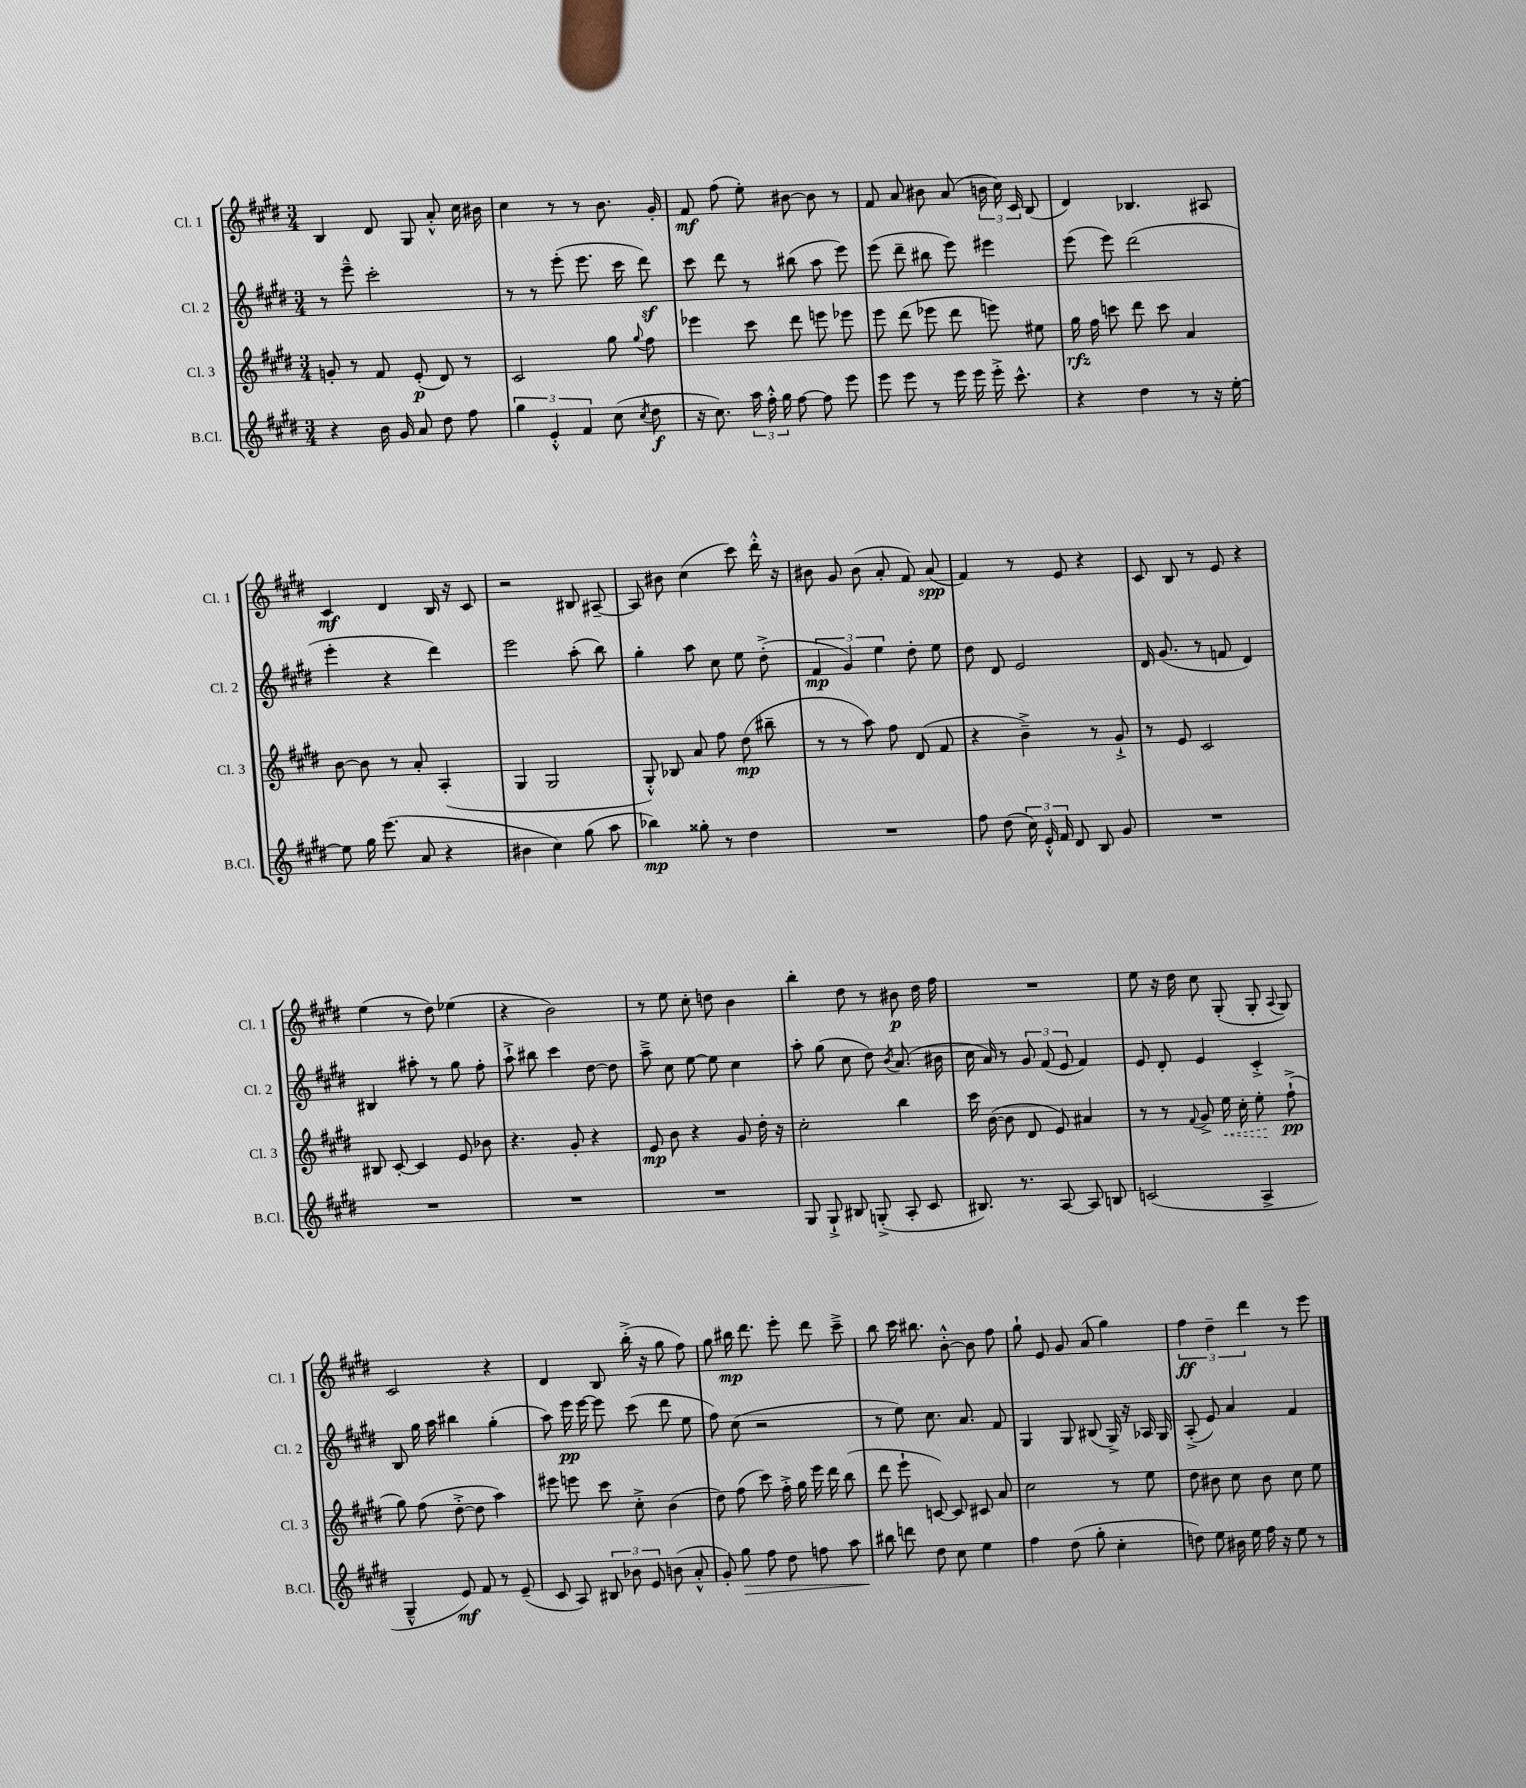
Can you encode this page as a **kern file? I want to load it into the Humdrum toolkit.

**kern	**kern	**kern	**kern
*staff4	*staff3	*staff2	*staff1
*clefG2	*clefG2	*clefG2	*clefG2
*k[f#c#g#d#]	*k[f#c#g#d#]	*k[f#c#g#d#]	*k[f#c#g#d#]
*M3/4	*M3/4	*M3/4	*M3/4
4r	8g'/	8r	4B/
.	8r	8eee~^^\	.
16b\	8f#/	2ccc#'\	8d#/
16g#/	.	.	.
8a/	(8e'/	.	8G#/
8dd#\	8d#/)	.	8a'^^/
8ff#\	8r	.	16cc#\
.	.	.	16b#\
=	=	=	=
6gg#\	2c#/	8r	4cc#\
.	.	8r	.
6e'^^/	.	.	.
.	.	(8eee'\	8r
6f#/	.	.	.
.	.	8.eee\	8r
(8cc#\	8gg#\	.	8.b\
.	.	16ccc#\	.
8qcc#/	8qqgg#/	.	.
8dd#\	8ff#\	8ddd#\)	.
.	.	.	16g#'/
=	=	=	=
16r	4eee-\	8ccc#\	8f#/
8.cc#\)	.	.	.
.	.	8ddd#\	(8ff#\
24aa\	8ccc#\	8r	8ee'\)
24ff#'^^\	.	.	.
24gg#\	.	.	.
[8ff#\	8ddd#\	(8bb#\	[8b#\
8ff#\]	8eee\	8aa\	8b#\]
8eee\	8eee-\	8eee\)	8r
=	=	=	=
8eee\	8eee\	(8eee\	8f#/
8eee\	(8ddd#\	8ddd#~\	8a/
8r	8eee-\	8bb#\	8b#\
16eee\	8ddd#\	8eee\)	(8a/
16eee\	.	.	.
16eee'^\	8eee\)	4eee#\	24b\
.	.	.	24cc#\)
8.ccc#^^\	.	.	.
.	.	.	24c#/
.	8ee#\	.	(8B/
=	=	=	=
4r	16gg#\	(8eee\	4d#/)
.	16ff#\	.	.
.	8ccc\	8eee\)	.
4dd#\	8ddd#\	(2ddd#\	4.B-/
.	8ccc\	.	.
8r	4a/	.	.
16r	.	.	8A#/
[16ee'\	.	.	.
=	=	=	=
8ee\]	[8b\	4eee'\	4c#/
16gg#\	8b\]	.	.
(8.eee\	.	.	.
.	8r	4r	4d#/
8a/	8a'/	.	.
4r	(4A'/	4ddd#\)	16B/
.	.	.	16r
.	.	.	8c#/
=	=	=	=
4b#\	4G#/	2eee\	2r
4cc#\)	2G#/	.	.
(8gg#\	.	(8aa'\	8B#/
8aa\	.	8bb\)	[8A#~/
=	=	=	=
4bb-\)	8G#'^^/)	4gg#'\	8A#/]
.	8B-/	.	8b#\
8gg##'\	8a/	8aa\	(4cc#\
8r	8ff#\	8cc#\	.
4dd#\	(8dd#\	8ee\	8ccc#\)
.	8bb#~\	(8dd#'^\	16ddd#'^^\
.	.	.	16r
=	=	=	=
2.r	8r	6f#/	8b#\
.	8r	.	8g#/
.	.	6g#/)	.
.	8aa\)	.	(8b#\
.	.	6ee\	.
.	8ff#\	.	8a'/
.	(8d#/	8dd#'\	8f#/)
.	8f#/	8ee\	(8a/
=	=	=	=
8ff#\	4r	8dd#\	4f#/)
(8dd#\	.	8d#/	.
24cc#\)	4b~^\)	2e/	8r
24e'^^/	.	.	.
24f#/	.	.	.
8d#/	.	.	8e/
8B/	8r	.	4r
8g#/	8g#`^/	.	.
=	=	=	=
2.r	8r	16d#/	8c#/
.	.	(8.g#/	.
.	8e/	.	8B/
.	2c#/	8r	8r
.	.	8f/	8e/
.	.	4d#/)	4r
=	=	=	=
2.r	8B#/	4B#/	(4ee\
.	[8c#'/	.	.
.	4c#/]	8aa#'\	8r
.	.	8r	8dd#\)
.	8e/	8gg#\	(4ee-\
.	8b-\	8ff#'\	.
=	=	=	=
2.r	4.r	8aa`^\	4r
.	.	8bb#\	.
.	.	4ccc#\	2b\)
.	8g#'/	.	.
.	4r	[8dd#\	.
.	.	8dd#\]	.
=	=	=	=
2.r	8e/	8aa~^\	8r
.	8b\	8cc#\	8ee\
.	4r	[8ee\	8cc#'\
.	.	8ee\]	8dd\
.	8g#/	4cc#\	4b\
.	16dd#'\	.	.
.	16r	.	.
=	=	=	=
8G#/	2cc#'\	8aa'\	4bb'\
8G#`^/	.	(8gg#\	.
8B#/	.	8cc#\	8dd#\
(8G'^/	.	8dd#\)	8r
.	.	8qb/	.
8A'/	4bb\	(8.a/	8b#\
8c#/	.	.	16dd#\
.	.	16b#\	16ff#\
=	=	=	=
8.B#/)	16ccc#\	16cc#\	2.r
.	([16b\	16a/)	.
.	8b\]	8r	.
8.r	.	.	.
.	8d#/	12g#/	.
.	.	(12f#/	.
[8A/	8e/)	.	.
.	.	12e/	.
8A/]	4a#/	4f#/)	.
8B/	.	.	.
=	=	=	=
(2c/	8r	8e/	8ee\
.	8r	8d#'/	16r
.	.	.	16dd#\
.	8qqf#/	.	.
.	8g#^/	4e/	8cc#\
.	16ee\	.	(8G#'/
.	16cc#'\	.	.
4A^/	8ee'\	4c#'^/	8G#'/
.	.	.	8qqA/
.	(8ff#`^\	.	8G#/)
=	=	=	=
4G#~^^/	8gg#\)	8B/	2c#/
.	(8ff#\	16gg#\	.
.	.	16aa\	.
8e/)	[8dd#'^\	4bb#\	.
8f#/	8dd#\]	.	.
8r	4aa\)	(4gg#'\	4r
(8e~/	.	.	.
=	=	=	=
8c#/	8eee#\	8aa\)	4d#/
8A/)	8eee\	16eee\	.
.	.	[16eee\	.
12B#/	8ccc#\	8eee\]	8B/
12b-\	.	.	.
.	8cc#'^\	(8ccc#\	(16bb'^\
12e/	.	.	.
.	.	.	16r
(8b\	(4b\	8ddd#\	8gg#\
8a'^^/	.	8ee\	8ff#\)
=	=	=	=
8g#'/)	8dd#\)	8ff#\)	8gg#\
8gg#\	(8ff#\	(8cc#\	16bb#\
.	.	.	8.ddd#\
8ff#\	8ccc#\)	2r	.
8dd#\	16ff#'^\	.	8eee'\
.	16gg#\	.	.
8ff\	16eee\	.	8ddd#\
.	16ddd#\	.	.
8aa\	(8bb\	.	8ccc#~^\
=	=	=	=
8bb#\	8ddd#\	8r	8bb\
8ddd\	8eee`\	8ee\)	16ccc#\
.	.	.	8.bb#\
8dd#\	[8c/)	8.cc#\	.
8cc#\	8c/]	.	[8b'^^\
.	.	8.a/	.
4ee\	8c#/	.	8b\]
.	8a/	8f#/	8ff#\
=	=	=	=
4ff#\	2cc#\	4G#/	8gg#`\
.	.	.	8e/
(8dd#\	.	8G#/	8g#/
8gg#'\	.	(8B#/	(8a/
4cc#'\	8r	16G#^/)	4gg#\)
.	.	16r	.
.	8ee\	16A-/	.
.	.	16G#/	.
=	=	=	=
8dd\)	8dd#\	(8A'^/	6ff#\
8ee\	8b#\	8e/)	.
.	.	.	6dd#~\
16b#\	8cc#\	4a/	.
16ee\	.	.	.
.	.	.	6ddd#\
16ff#\	8b#\	.	.
16r	.	.	.
8ee\	8cc#\	4f#/	8r
8r	8ee\	.	8eee\
==	==	==	==
*-	*-	*-	*-
